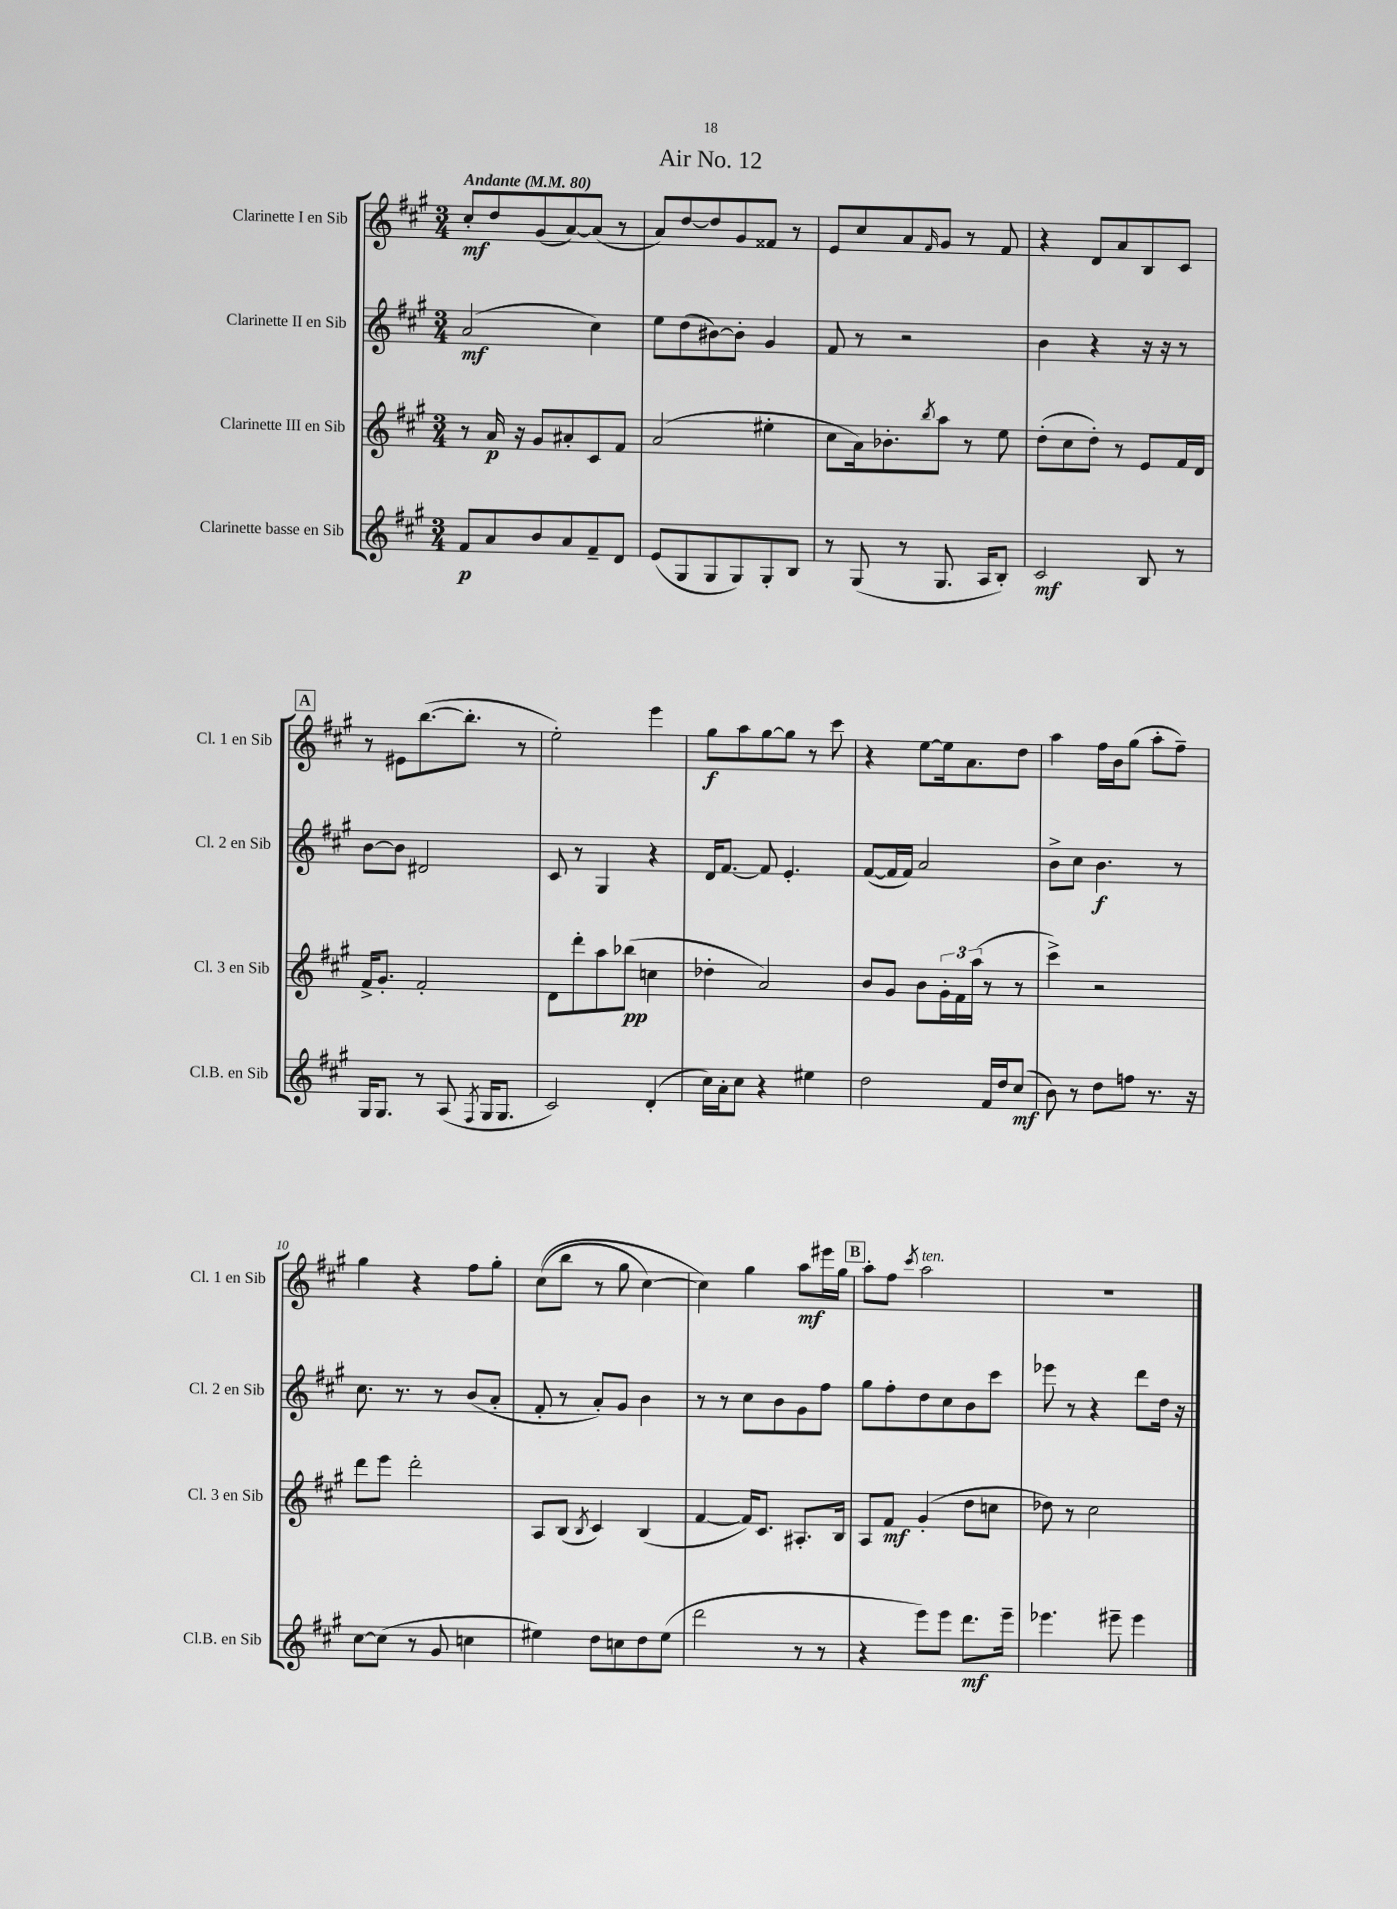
\header { title = "Air No. 12" }
<<
\new StaffGroup <<
\new Staff = "s0" \with { instrumentName = "Clarinette I en Sib" shortInstrumentName = "Cl. 1 en Sib" } {
    \clef treble \key a \major \numericTimeSignature \time 3/4 \tempo "Andante" 4 = 80
    cis''8-.\mf d''8 gis'8( a'8~) a'8( r8 |
    a'8) d''8~ d''8 gis'8 fisis'8 r8 |
    e'8 cis''8 a'8 \grace { fis'16 } gis'8 r8 fis'8 |
    r4 d'8 a'8 b8 cis'8 |
    \mark \markup { \box "A" } r8 eis'8 b''8.~( b''8.-. r8 |
    e''2-.) e'''4 |
    gis''8\f a''8 gis''8~ gis''8 r8 cis'''8 |
    r4 e''8~ e''16 a'8. d''8 |
    a''4 fis''16 b'16 gis''8( a''8-. fis''8--) |
    gis''4 r4 fis''8 gis''8-. |
    cis''8(\( b''8 r8 gis''8 cis''4~) |
    cis''4\) gis''4 a''8\mf eis'''16 gis''16 |
    \mark \markup { \box "B" } a''8-. fis''8 \acciaccatura { cis'''8 } a''2^\markup { \italic "ten." } |
    R2. \bar "|." |
}
\new Staff = "s1" \with { instrumentName = "Clarinette II en Sib" shortInstrumentName = "Cl. 2 en Sib" } {
    \clef treble \key a \major \numericTimeSignature \time 3/4
    a'2\mf( cis''4) |
    e''8 d''8( bis'8~) bis'8-. gis'4 |
    fis'8 r8 r2 |
    b'4 r4 r16 r16 r8 |
    \mark \markup { \box "A" } b'8~ b'8 dis'2 |
    cis'8 r8 gis4 r4 |
    d'16 fis'8.~ fis'8 e'4.-. |
    fis'8~( fis'16 fis'16) a'2 |
    b'8-> cis''8 b'4.\f r8 |
    cis''8. r8. r8 b'8( a'8-. |
    fis'8-. r8 a'8-.) gis'8 b'4 |
    r8 r8 cis''8 b'8 gis'8 fis''8 |
    \mark \markup { \box "B" } gis''8 fis''8-. d''8 cis''8 b'8 cis'''8 |
    ees'''8 r8 r4 d'''8 d''16 r16 \bar "|." |
}
\new Staff = "s2" \with { instrumentName = "Clarinette III en Sib" shortInstrumentName = "Cl. 3 en Sib" } {
    \clef treble \key a \major \numericTimeSignature \time 3/4
    r8 a'16\p r16 gis'8 ais'8-. cis'8 fis'8 |
    a'2( eis''4-. |
    cis''8 a'16) bes'8.-. \acciaccatura { b''8 } a''8 r8 e''8 |
    d''8-.( cis''8 d''8-.) r8 e'8 fis'16 d'16 |
    \mark \markup { \box "A" } fis'16-> gis'8.-. fis'2-. |
    d'8 d'''8-. a''8 bes''8\pp( c''4 |
    des''4-. a'2) |
    b'8 gis'8 b'8 \tuplet 3/2 { gis'16-. fis'16 a''16( } r8 r8 |
    cis'''4->) r2 |
    d'''8 e'''8 d'''2-. |
    a8 b8( \acciaccatura { b8 } cis'4) b4( |
    fis'4~ fis'16) cis'8. ais8.-. b16 |
    \mark \markup { \box "B" } a8 fis'8\mf gis'4-.( d''8 c''8 |
    des''8) r8 cis''2 \bar "|." |
}
\new Staff = "s3" \with { instrumentName = "Clarinette basse en Sib" shortInstrumentName = "Cl.B. en Sib" } {
    \clef treble \key a \major \numericTimeSignature \time 3/4
    fis'8\p a'8 b'8 a'8 fis'8-- d'8 |
    e'8( gis8 gis8 gis8) gis8-. b8 |
    r8 gis8( r8 gis8. a16 b8-.) |
    cis'2\mf b8 r8 |
    \mark \markup { \box "A" } gis16 gis8. r8 a8( \acciaccatura { fis8 } gis16 gis8. |
    cis'2) d'4-.( |
    cis''16) a'16-. cis''8 r4 eis''4 |
    d''2 fis'16 d''16 cis''8\mf( |
    b'8) r8 d''8 f''8 r8. r16 |
    cis''8~ cis''8( r8 gis'8 c''4 |
    eis''4) d''8 c''8 d''8 eis''8( |
    d'''2 r8 r8 |
    \mark \markup { \box "B" } r4 e'''8) e'''8 d'''8.\mf e'''16-- |
    ees'''4. eis'''8-- eis'''4 \bar "|." |
}
>>
>>
